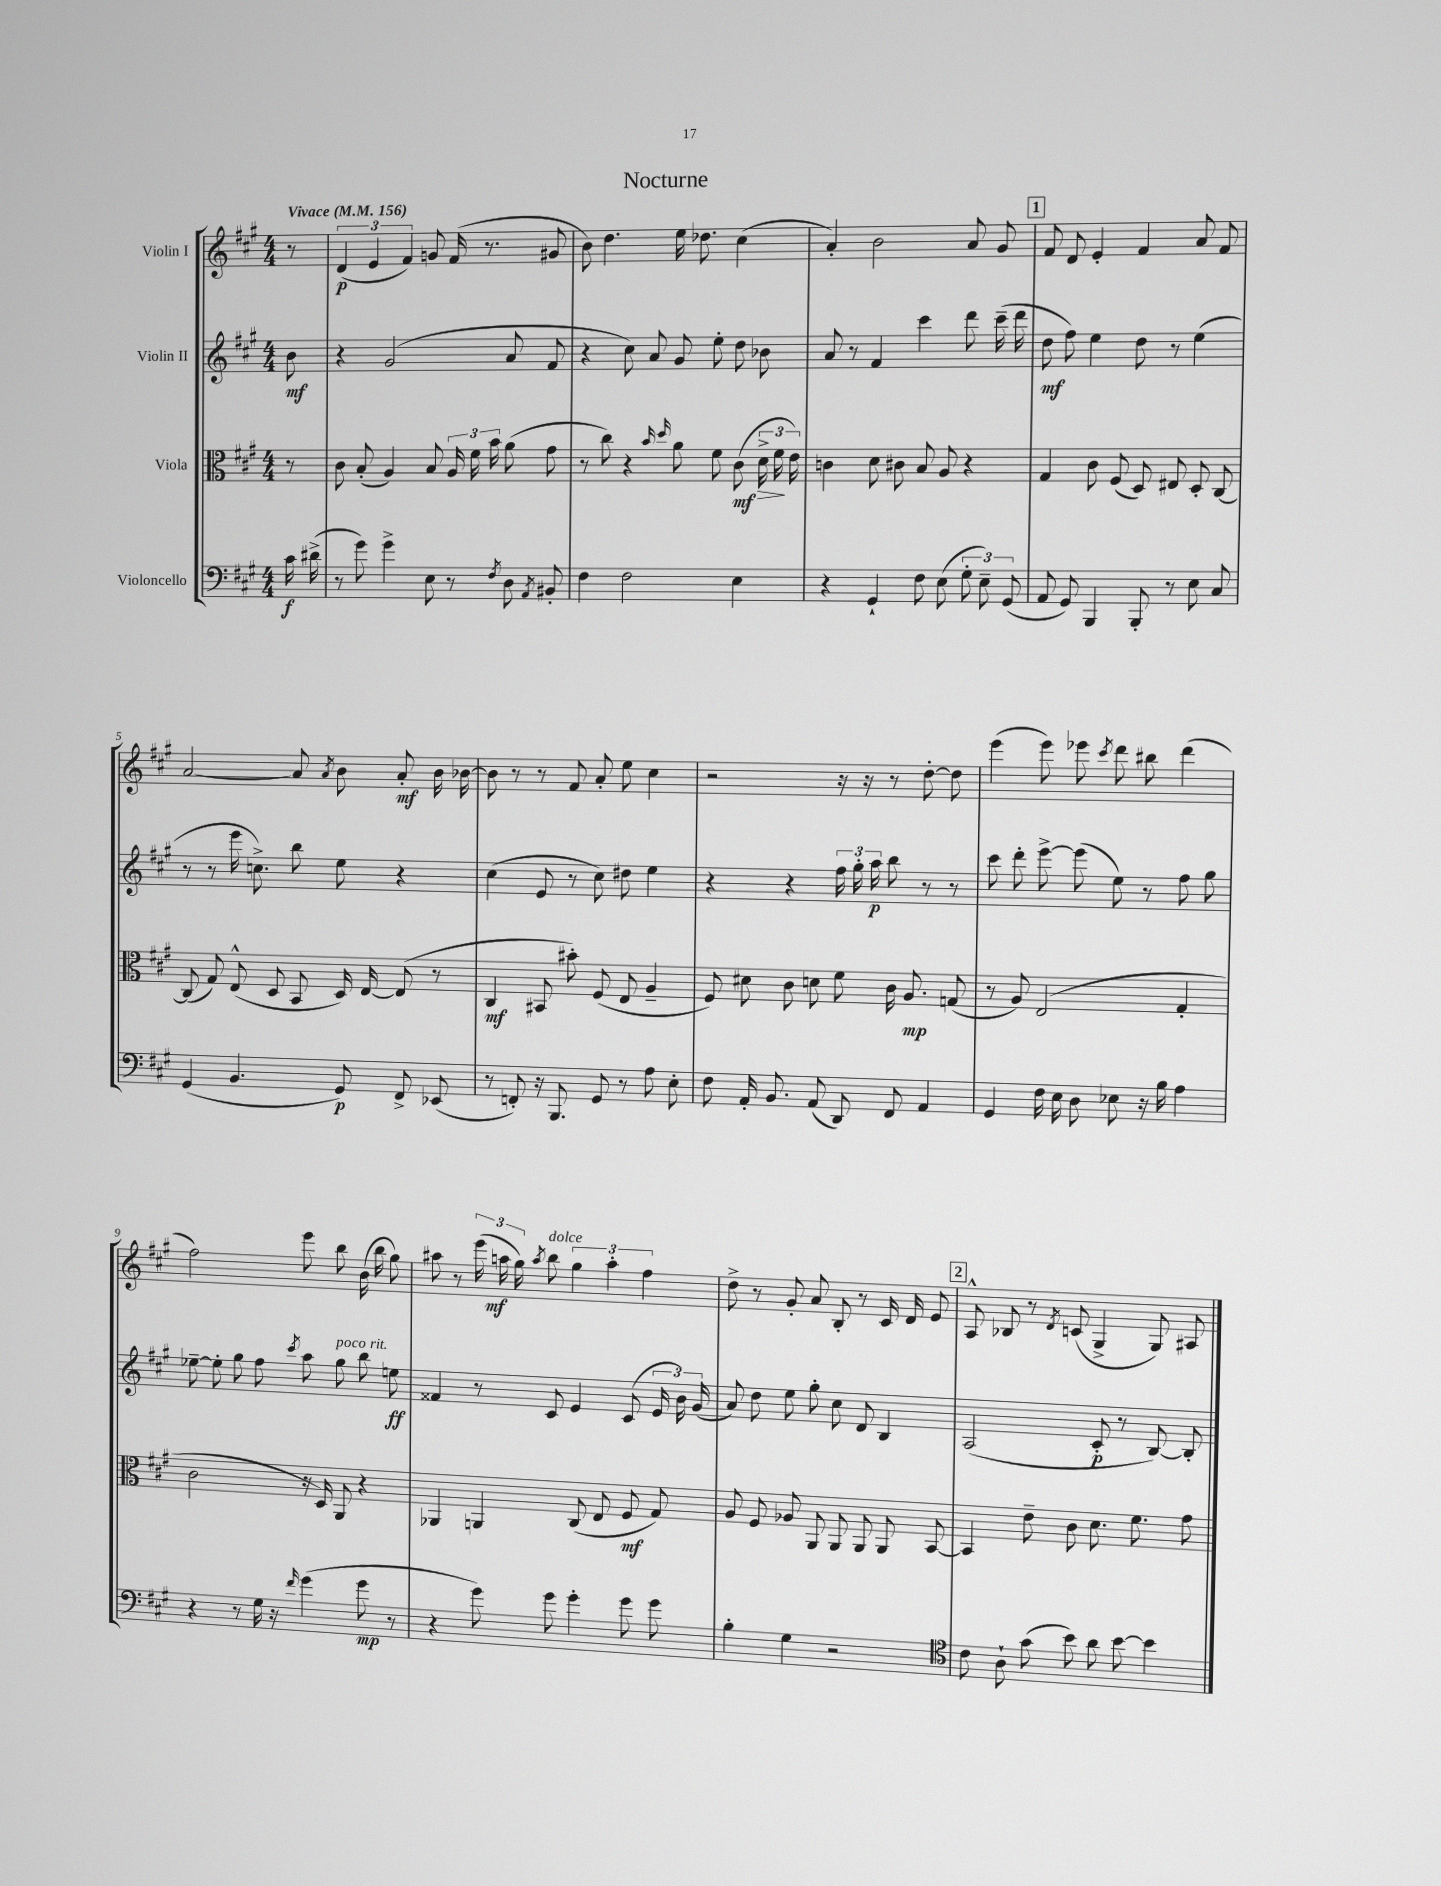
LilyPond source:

\header { title = "Nocturne" }
<<
\new StaffGroup <<
\new Staff = "s0" \with { instrumentName = "Violin I" } {
    \clef treble \key a \major \numericTimeSignature \time 4/4 \partial 8 \tempo "Vivace" 4 = 156
    \autoBeamOff r8 |
    \tuplet 3/2 { d'4\p( e'4 fis'4) } g'8 fis'16( r8. gis'8 |
    b'8) d''4. e''16 des''8. cis''4( |
    a'4-.) b'2 a'8 gis'8 |
    \mark \markup { \box "1" } fis'8 d'8 e'4-. fis'4 a'8 fis'8 |
    a'2~ a'8 \acciaccatura { a'8 } b'8 a'8-.\mf b'16 bes'16~ |
    bes'8 r8 r8 fis'8 a'8-. e''8 cis''4 |
    r2 r16 r16 r8 d''8~-. d''8 |
    e'''4( e'''8) ees'''8 \acciaccatura { cis'''8 } d'''8 bis''8 d'''4( |
    fis''2) e'''8 b''8 b'16( b''16 gis''8) |
    ais''8 r8 \tuplet 3/2 { e'''16( a''16\mf gis''16) } \acciaccatura { a''8 } b''8^\markup { \italic "dolce" } \tuplet 3/2 { gis''4 a''4-. fis''4 } |
    d''8-> r8 gis'8-. a'8 b8-. r8 cis'16 d'16 e'8 |
    \mark \markup { \box "2" } a8-^ bes8 r8 \acciaccatura { d'8 } c'8( gis4-> gis8) ais8 \bar "|." |
}
\new Staff = "s1" \with { instrumentName = "Violin II" } {
    \clef treble \key a \major \numericTimeSignature \time 4/4 \partial 8
    \autoBeamOff b'8\mf |
    r4 gis'2( a'8 fis'8 |
    r4 cis''8) a'8 gis'8 e''8-. d''8 bes'8 |
    a'8 r8 fis'4 cis'''4 d'''8 cis'''16--( d'''16 |
    \mark \markup { \box "1" } d''8\mf fis''8) e''4 d''8 r8 e''4( |
    r8 r8 e'''16 c''8.->) b''8 e''8 r4 |
    cis''4( e'8 r8 cis''8) dis''8 e''4 |
    r4 r4 \tuplet 3/2 { fis''16 gis''16-. a''16\p } b''8 r8 r8 |
    cis'''8 d'''8-. e'''8~-> e'''8( e''8) r8 fis''8 gis''8 |
    ees''8~-- ees''8-. gis''8 fis''8 \acciaccatura { cis'''8 } a''8 gis''8^\markup { \italic "poco rit." } b''8 e''8\ff |
    fisis'4 r8 cis'8 e'4 cis'8( \tuplet 3/2 { e'16 b'16) gis'16( } |
    a'8) d''8 e''8 gis''8-. cis''8 d'8 b4 |
    \mark \markup { \box "2" } a2( cis'8-.\p r8 b8~) b8-. \bar "|." |
}
\new Staff = "s2" \with { instrumentName = "Viola" } {
    \clef alto \key a \major \numericTimeSignature \time 4/4 \partial 8
    \autoBeamOff r8 |
    cis'8 b8-.( a4) b8 \tuplet 3/2 { a16 fis'16 b'16 } a'8( gis'8 |
    r8 cis''8) r4 \grace { b'16 d''16 } a'8 fis'8 cis'8\mf\>( \tuplet 3/2 { d'16-> fis'16\! e'16) } |
    c'4 d'8 cis'8 b8 a8 r4 |
    \mark \markup { \box "1" } gis4 cis'8 fis8( d8) eis8 d8-. cis8~ |
    cis8( gis8) e8-^( d8 b,8 d16) e16~ e8( r8 |
    cis4\mf bis,8 bis'8-.) fis8( e8 a4-- |
    fis8) dis'8 cis'8 d'8 fis'8 cis'16 a8.\mp g8( |
    r8 a8) e2( gis4-. |
    cis'2 r16 d16) a,8 r4 |
    aes,4 a,4 cis8( e8 fis8\mf gis8) |
    a8 fis8 aes8 a,8 a,8 a,8 a,8 b,8~ |
    \mark \markup { \box "2" } b,4 e'8-- cis'8 d'8. fis'8. gis'8 \bar "|." |
}
\new Staff = "s3" \with { instrumentName = "Violoncello" } {
    \clef bass \key a \major \numericTimeSignature \time 4/4 \partial 8
    \autoBeamOff cis'16\f dis'16->( |
    r8 gis'8) gis'4-> e8 r8 \acciaccatura { fis8 } d8 \acciaccatura { a,8 } bis,8-. |
    fis4 fis2 e4 |
    r4 gis,4-! fis8 e8( \tuplet 3/2 { gis8-. e8--) gis,8( } |
    \mark \markup { \box "1" } a,8 gis,8) b,,4 b,,8-. r8 e8 cis8 |
    gis,4( b,4. gis,8\p) fis,8-> ees,8( |
    r8 f,8-.) r16 b,,8. gis,8 r8 a8 e8-. |
    fis8 a,16-. b,8. a,8( d,8) fis,8 a,4 |
    gis,4 fis16 e16 d8 ees8 r16 b16 a4 |
    r4 r8 gis16 r16 \grace { fis'16 } gis'4( gis'8\mp r8 |
    r4 gis'8) gis'8 gis'4-. gis'8 gis'8 |
    b4-. gis4 r2 |
    \mark \markup { \box "2" } \clef tenor cis'8 a8-! gis'8( b'8) a'8 b'8~ b'4 \bar "|." |
}
>>
>>
